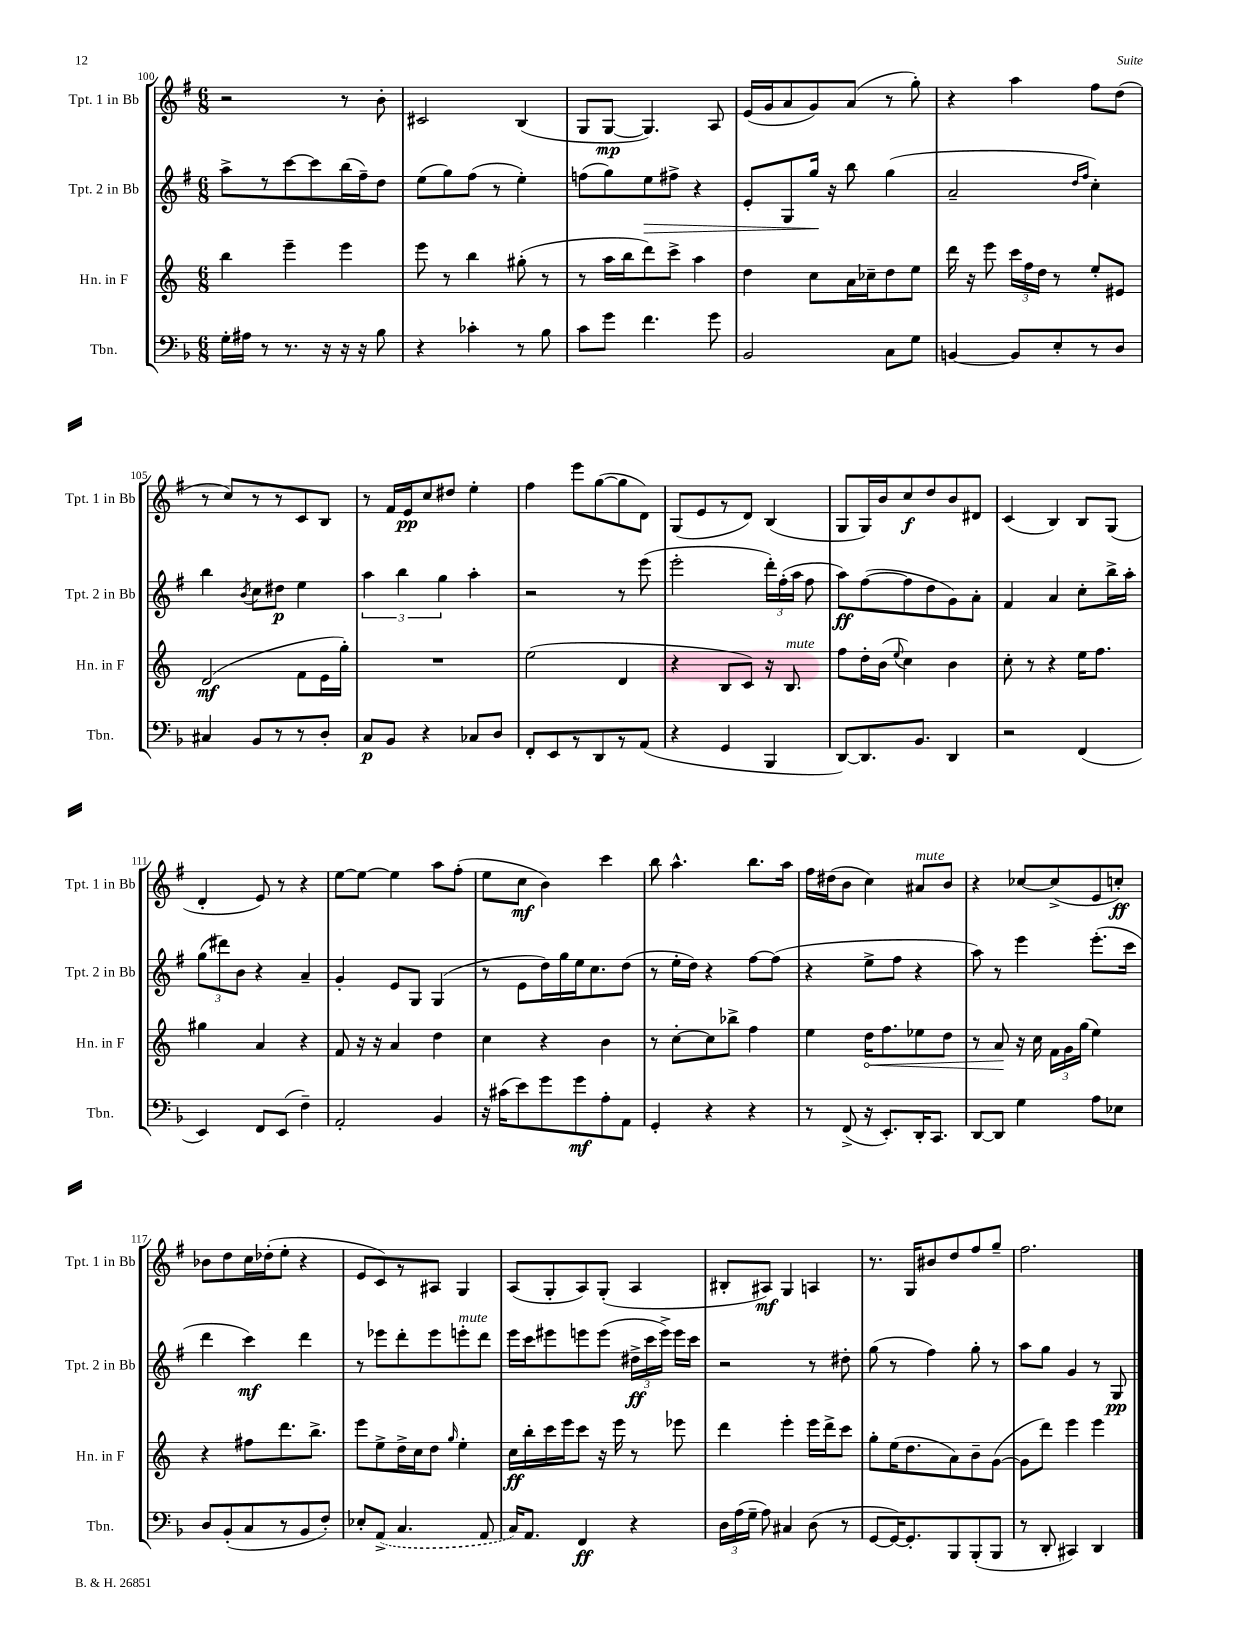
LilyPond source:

<<
\new StaffGroup <<
\new Staff = "s0" \with { instrumentName = "Tpt. 1 in Bb" shortInstrumentName = "Tpt. 1 in Bb" } {
    \clef treble \key g \major \numericTimeSignature \time 6/8
    \autoBeamOff r2 r8 b'8-. |
    cis'2 b4( |
    g8[ g8]~\mp g4.) a8 |
    e'16[( g'16 a'8 g'8) a'8]( r8 g''8-.) |
    r4 a''4 fis''8[ d''8]( |
    r8 c''8[) r8 r8 c'8 b8] |
    r8 fis'16[ e'16\pp c''8 dis''8] e''4-. |
    fis''4 e'''8[ g''8~( g''8 d'8]) |
    g8[( e'8 r8 d'8]) b4( |
    g8[ g16) b'16 c''8\f d''8 b'8 dis'8] |
    c'4( b4) b8[ g8]( |
    d'4-. e'8) r8 r4 |
    e''8[~ e''8]~ e''4 a''8[ fis''8]-.( |
    e''8[ c''8]\mf b'4) c'''4 |
    b''8 a''4.-^ b''8.[ a''16] |
    fis''16[ dis''16( b'8] c''4) ais'8[^\markup { \italic "mute" } b'8] |
    r4 ces''8[~ ces''8->( e'8 c''8]-.\ff) |
    bes'8[ d''8 c''16 des''16-.( e''8]-. r4 |
    e'8[ c'8) r8 ais8] g4 |
    a8[( g8-. a8) g8]-.( a4 |
    bis8[-. ais8]\mf) g4 a4 |
    r8. g16[ bis'8 d''8 fis''8 g''8]-- |
    fis''2. \bar "|." |
}
\new Staff = "s1" \with { instrumentName = "Tpt. 2 in Bb" shortInstrumentName = "Tpt. 2 in Bb" } {
    \clef treble \key g \major \numericTimeSignature \time 6/8
    \autoBeamOff a''8[-> r8 c'''8~ c'''8 b''16( fis''16--) d''8] |
    e''8[( g''8) fis''8]( r8 e''4-.) |
    f''8[( g''8) e''8\> fis''8]-> r4 |
    e'8[-. g8 g''16]\! r16 b''8 g''4( |
    a'2-- \grace { d''16[ fis''16] } c''4-.) |
    b''4 \acciaccatura { b'8 } c''8[ dis''8]\p e''4 |
    \tuplet 3/2 { a''4 b''4 g''4 } a''4-. |
    r2 r8 e'''8( |
    e'''2-. \tuplet 3/2 { d'''16[-.) fis''16-.( a''16] } fis''8 |
    a''8[\ff) fis''8~( fis''8 d''8 g'8) a'8]-. |
    fis'4 a'4 c''8[-. b''16-> a''16]-. |
    \tuplet 3/2 { g''8[( dis'''8) b'8] } r4 a'4-- |
    g'4-. e'8[ g8] g4( |
    r8 e'8[ d''16) g''16 e''16 c''8. d''8]( |
    r8 e''16[-. d''16]) r4 fis''8[~ fis''8]( |
    r4 e''8[-> fis''8] r4 |
    a''8) r8 e'''4 e'''8.[-.( c'''16] |
    d'''4 c'''4\mf) d'''4 |
    r8 ees'''8[ d'''8-. ees'''8 e'''8-.^\markup { \italic "mute" } d'''8] |
    e'''16[ c'''16 eis'''8 e'''8 e'''8]( \tuplet 3/2 { dis''16[->\ff c'''16 e'''16]->) } e'''16[ c'''16] |
    r2 r8 dis''8-. |
    g''8( r8 fis''4) g''8-. r8 |
    a''8[ g''8] g'4 r8 g8\pp \bar "|." |
}
\new Staff = "s2" \with { instrumentName = "Hn. in F" shortInstrumentName = "Hn. in F" } {
    \clef treble \key c \major \numericTimeSignature \time 6/8
    \autoBeamOff b''4 e'''4-- e'''4 |
    e'''8 r8 b''4 gis''8-.( r8 |
    r8 a''16[ b''16 d'''8) c'''8]-> a''4 |
    d''4 c''8[ a'16 ces''16-- d''8 e''8] |
    d'''16 r16 e'''8 \tuplet 3/2 { c'''16[ f''16 d''16] } r8 e''8[-. eis'8] |
    d'2\mf( f'8[ e'16 g''16]-.) |
    R2. |
    e''2( d'4 |
    r4 b8[ c'8]) r16 b8.^\markup { \italic "mute" } |
    f''8[ d''16-. b'16]( \appoggiatura { e''8 } c''4) b'4 |
    c''8-. r8 r4 e''16[ f''8.] |
    gis''4 a'4 r4 |
    f'8 r16 r16 a'4 d''4 |
    c''4 r4 b'4 |
    r8 c''8[~-. c''8 bes''8]-> f''4 |
    e''4 \once \override Hairpin.circled-tip = ##t d''16[\< f''8. ees''8 d''8] |
    r8 a'8\! r16 c''16 \tuplet 3/2 { f'16[ g'16 g''16]( } e''4) |
    r4 fis''8[ d'''8. b''8.]-> |
    e'''8[ e''8-> d''16-> c''16 d''8] \grace { g''16 } e''4-. |
    c''16[\ff b''16-. c'''16 e'''16 c'''8] r16 e'''16 r8 ees'''8 |
    d'''4 e'''4-. e'''16[ d'''16-> c'''8] |
    g''8[-. e''16( d''8. a'8) b'8-- g'8]~( |
    g'8[ d'''8]) e'''4 e'''4 \bar "|." |
}
\new Staff = "s3" \with { instrumentName = "Tbn." shortInstrumentName = "Tbn." } {
    \clef bass \key f \major \numericTimeSignature \time 6/8
    \autoBeamOff g16[-. ais16] r8 r8. r16 r16 r16 bes8 |
    r4 ces'4-. r8 bes8 |
    c'8[ g'8] f'4. g'8 |
    bes,2 c8[ g8] |
    b,4~ b,8[ e8-. r8 d8] |
    cis4 bes,8[ r8 r8 d8]-. |
    c8[\p bes,8] r4 ces8[ d8] |
    f,8[-. e,8 r8 d,8 r8 a,8]( |
    r4 g,4 bes,,4 |
    d,8[~) d,8. bes,8.] d,4 |
    r2 f,4( |
    e,4) f,8[ e,8]( f4--) |
    a,2-. bes,4 |
    r16 cis'16[( e'8) g'8 g'8\mf a8-. a,8] |
    g,4-. r4 r4 |
    r8 f,8->( r16 e,8.[-.) d,16-. c,8.] |
    d,8[~ d,8] g4 a8[ ees8] |
    d8[ bes,8-.( c8 r8 bes,8 f8]-.) |
    ees8[-. \once \slurDashed a,8]->( c4. a,8 |
    c16[) a,8.] f,4\ff r4 |
    \tuplet 3/2 { d16[ a16( g16]-- } a8) cis4 d8( r8 |
    g,8[~ g,16~) g,8.-. bes,,8 bes,,8-.( bes,,8] |
    r8 d,8-. cis,4) d,4 \bar "|." |
}
>>
>>
\layout { \context { \Score currentBarNumber = #100 } }
